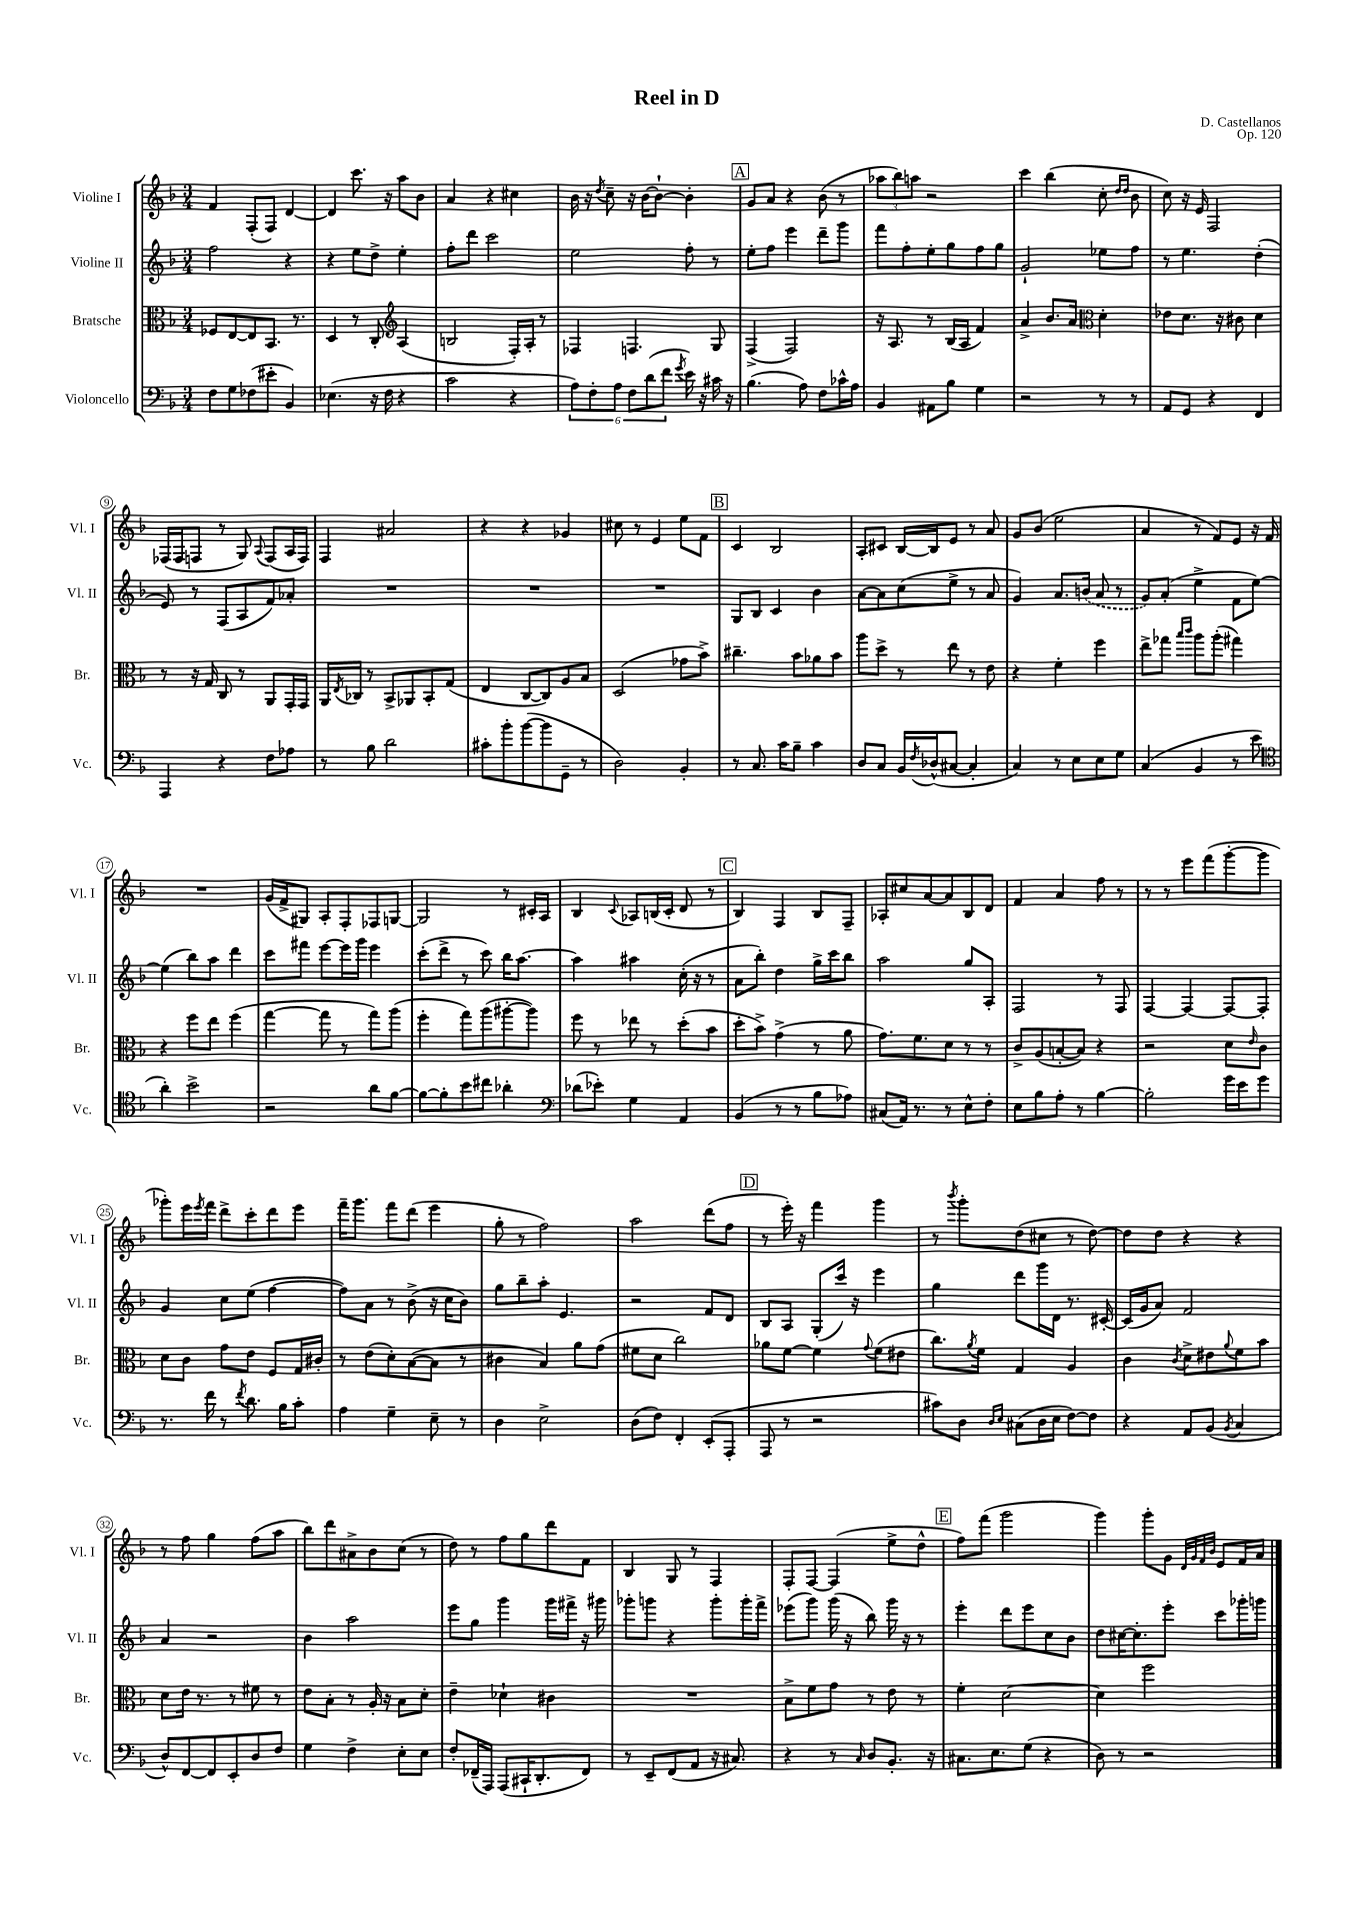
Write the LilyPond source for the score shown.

\header { title = "Reel in D" composer = "D. Castellanos" opus = "Op. 120" }
<<
\new StaffGroup <<
\new Staff = "s0" \with { instrumentName = "Violine I" shortInstrumentName = "Vl. I" } {
    \clef treble \key f \major \numericTimeSignature \time 3/4
    f'4 f8-.( f8) d'4~ |
    d'4 c'''8. r16 a''8 bes'8 |
    a'4 r4 cis''4 |
    bes'16 r16 \acciaccatura { d''8 } c''8-- r16 bes'16~ bes'8~-! bes'4-. |
    \mark \markup { \box "A" } g'8 a'8 r4 bes'8( r8 |
    \tuplet 3/2 { aes''8 bes''8) a''8 } r2 |
    c'''4 bes''4( c''8-. \grace { d''16 d''16 } bes'8 |
    c''8) r16 e'16 f2 |
    fes16( fes16 f8 r8 g8) \appoggiatura { a8 } f8( a16 f16) |
    f4 ais'2 |
    r4 r4 ges'4 |
    cis''8 r8 e'4 e''8 f'8 |
    \mark \markup { \box "B" } c'4 bes2 |
    a8-. cis'8 bes16~ bes16 e'8 r8 a'8 |
    g'8 bes'8( e''2 |
    a'4 r8 f'8) e'8 r16 f'16 |
    R2. |
    g'16( f'16-> gis8) a8-. f8-. fes8 g8~ |
    g2 r8 cis'16-. a16 |
    bes4 \appoggiatura { c'8 } aes8 b16( c'16-. d'8 r8 |
    \mark \markup { \box "C" } bes4) f4 bes8 f8-- |
    aes8-. cis''8 a'8~ a'8 bes8 d'8 |
    f'4 a'4 f''8 r8 |
    r8 r8 e'''8 f'''8( g'''8~-. g'''8 |
    ges'''8-.) e'''16 \acciaccatura { e'''8 } f'''16 d'''8-> c'''8-. d'''8 e'''8 |
    f'''16-- g'''8. f'''8 d'''8( e'''4 |
    g''8-. r8 f''2) |
    a''2 d'''8( f''8 |
    \mark \markup { \box "D" } r8 e'''16-.) r16 f'''4 g'''4 |
    r8 \acciaccatura { bes'''8 } g'''8-. d''8( cis''8 r8 d''8~) |
    d''8 d''8 r4 r4 |
    r8 f''8 g''4 f''8( a''8 |
    bes''8) d'''8 ais'8-> bes'8 c''8( r8 |
    d''8) r8 f''8 g''8 d'''8 f'8 |
    bes4 g8 r8 f4 |
    f8-. f8~ f4( e''8-> d''8-^ |
    \mark \markup { \box "E" } f''8) f'''8( g'''2 |
    g'''4) g'''8-. g'8 \grace { d'32 g'32 f'32 bes'32 } e'8 f'16 a'16 \bar "|." |
}
\new Staff = "s1" \with { instrumentName = "Violine II" shortInstrumentName = "Vl. II" } {
    \clef treble \key f \major \numericTimeSignature \time 3/4
    f''2 r4 |
    r4 e''8 d''8-> e''4-. |
    f''8-. d'''8 c'''2 |
    e''2 f''8-. r8 |
    \mark \markup { \box "A" } e''8-. f''8 e'''4 d'''8-- g'''8 |
    f'''8 f''8-. e''8-. g''8 f''8 g''8 |
    g'2-! ees''8 f''8 |
    r8 e''4. d''4-.( |
    e'8) r8 f8( a8 f'8) aes'8-. |
    R2. |
    R2. |
    R2. |
    \mark \markup { \box "B" } g8 bes8 c'4 bes'4 |
    a'8~ a'8 c''8( e''8-> r8 a'8 |
    g'4) a'8. \once \slurDashed b'16( a'8 r8 |
    g'8) a'8-.( e''4-> f'8 e''8~) |
    e''4( bes''8) a''8 d'''4 |
    c'''8 fis'''8 e'''8~ e'''16 g'''16 e'''4 |
    c'''8-.( d'''8-> r8 c'''8) bes''16 a''8.~ |
    a''4 ais''4 c''16-.( r16 r8 |
    \mark \markup { \box "C" } a'8 bes''8-.) d''4 g''16-> c'''16 bes''8 |
    a''2 g''8 a8-. |
    f2 r8 f8 |
    f4~ f4~ f8~ f8-. |
    g'4 c''8 e''8( f''4~ |
    f''8) a'8 r8 bes'8->( r16 c''16 bes'8) |
    g''8 bes''8-- a''8-. e'4. |
    r2 f'8 d'8 |
    \mark \markup { \box "D" } bes8 a8 g8-.( c'''16) r16 e'''4 |
    g''4 d'''8 g'''16 d'16 r8. cis'16~-. |
    cis'16( g'16 a'8) f'2 |
    a'4 r2 |
    bes'4 a''2 |
    e'''8 g''8 g'''4 g'''16 fis'''16-> r16 gis'''16 |
    ges'''8-. g'''8 r4 g'''8-. g'''16-. f'''16-> |
    ees'''8( g'''8) g'''16( r16 bes''8) g'''16 r16 r8 |
    \mark \markup { \box "E" } e'''4-. d'''8 e'''8 c''8 bes'8 |
    d''8 cis''16~ cis''8.-. e'''8-. c'''8 ges'''16-. g'''16 \bar "|." |
}
\new Staff = "s2" \with { instrumentName = "Bratsche" shortInstrumentName = "Br." } {
    \clef alto \key f \major \numericTimeSignature \time 3/4
    fes8 e8~ e8 bes,8. r8. |
    d4 r8 c8-. \clef treble a4( |
    b2 f16-.) a16-. r8 |
    fes4 f4. g8 |
    \mark \markup { \box "A" } f4->( f2) |
    r16 a8. r8 bes16( a16 f'4) |
    a'4-> bes'8. a'16 \clef alto d'4-. |
    ees'8 d'8. r16 cis'8 d'4 |
    r8 r16 g16 c8 r8 a,8 g,16-. g,16 |
    a,16 \acciaccatura { e8 } ces16 r8 bes,8-> aes,8 bes,8-. g8( |
    e4 c8~ c8) a8 bes8 |
    d2( ges'8 bes'8->) |
    \mark \markup { \box "B" } cis''4.-- bes'8 aes'8 bes'8 |
    a''8 d''8-> r8 e''8 r8 e'8 |
    r4 f'4-. f''4 |
    e''8-> ges''8 \grace { bes''16 c'''16 } a''8 a''8-.( gis''4) |
    r4 f''8 e''8 f''4( |
    g''4~ g''8 r8 g''8) a''8( |
    f''4-. g''8) a''8( ais''8~-. ais''8) |
    f''8 r8 ees''8 r8 d''8-.( bes'8 |
    \mark \markup { \box "C" } d''8-. bes'8->) g'4->( r8 a'8 |
    g'8.) f'8. d'8 r8 r8 |
    c'8-> a8( b8~-. b8) r4 |
    r2 d'8 \grace { e'16 } c'8 |
    d'8 c'8 g'8 e'8 f8 g16 cis'16-. |
    r8 e'8( d'8-.) bes8~( bes8 r8 |
    cis'4 bes4) a'8 g'8( |
    fis'8 d'8 c''2) |
    \mark \markup { \box "D" } aes'8 f'8~ f'4 \appoggiatura { g'8 } f'8( eis'8 |
    c''8.) \acciaccatura { a'8 } f'16 g4 a4 |
    c'4 \acciaccatura { c'8 } d'8-> eis'8 \appoggiatura { a'8 } f'8 bes'8 |
    d'8 e'16 r8. r8 fis'8 r8 |
    e'8 bes8-. r8 a16-. r16 bes8 d'8-. |
    e'4-- des'4-! cis'4 |
    R2. |
    bes8-> f'8 g'8 r8 e'8 r8 |
    \mark \markup { \box "E" } f'4-. d'2~ |
    d'4 f''2 \bar "|." |
}
\new Staff = "s3" \with { instrumentName = "Violoncello" shortInstrumentName = "Vc." } {
    \clef bass \key f \major \numericTimeSignature \time 3/4
    f8 g8 fes8( eis'8-. bes,4) |
    ees4.( r16 f16 r4 |
    c'2 r4 |
    \tuplet 6/4 { a8) f8-. a8 f8 d'8( f'8 } \acciaccatura { g'8 } e'16) r16 cis'16 r16 |
    \mark \markup { \box "A" } bes4.( a8) f8 ces'16-^ a16 |
    bes,4 ais,8 bes8 g4 |
    r2 r8 r8 |
    a,8 g,8 r4 f,4 |
    a,,4 r4 f8 aes8 |
    r8 bes8 d'2 |
    cis'8-. bes'8-. bes'8~( bes'8 g,8-- r8 |
    d2) bes,4-. |
    \mark \markup { \box "B" } r8 c8. c'16 bes8-- c'4 |
    d8 c8 bes,16 \acciaccatura { f8 } des16-^( cis8~ cis4-. |
    c4) r8 e8 e8 g8 |
    c4( bes,4 r8 e'8 |
    \clef tenor a'4-.) bes'2-> |
    r2 a'8 f'8~ |
    f'8~ f'8-. bes'8 cis''8 aes'4-. |
    \clef bass des'8( ees'8-.) g4 a,4 |
    \mark \markup { \box "C" } bes,4( r8 r8 bes8 aes8) |
    cis8( a,16) r8. r8 e8-^ f8-. |
    e8 bes8 a8-. r8 bes4~ |
    bes2-. g'16 e'16 g'8 |
    r8. f'16 r8 \acciaccatura { f'8 } d'8. bes16 c'8-. |
    a4 g4-- e8-- r8 |
    d4 e2-> |
    d8( f8) f,4-. e,8-.( a,,8-. |
    \mark \markup { \box "D" } a,,8 r8 r2 |
    cis'8) d8 \grace { d16 e16 } cis8( d16 e16 f8~) f8 |
    r4 a,8 bes,8( \acciaccatura { bes,8 } c4 |
    d8-^) f,8~ f,8 e,8-. d8 f8 |
    g4 f4-> e8-. e8 |
    f8-. fes,16--( a,,16) a,,8( cis,16-! d,8.-. fes,8) |
    r8 e,8-- f,8( a,8 r16 cis8.) |
    r4 r8 \grace { c16 } d8 bes,8.-. r16 |
    \mark \markup { \box "E" } cis8. e8. g8( r4 |
    d8) r8 r2 \bar "|." |
}
>>
>>
\layout { \context { \Score \override BarNumber.stencil = #(make-stencil-circler 0.1 0.3 ly:text-interface::print) } }
